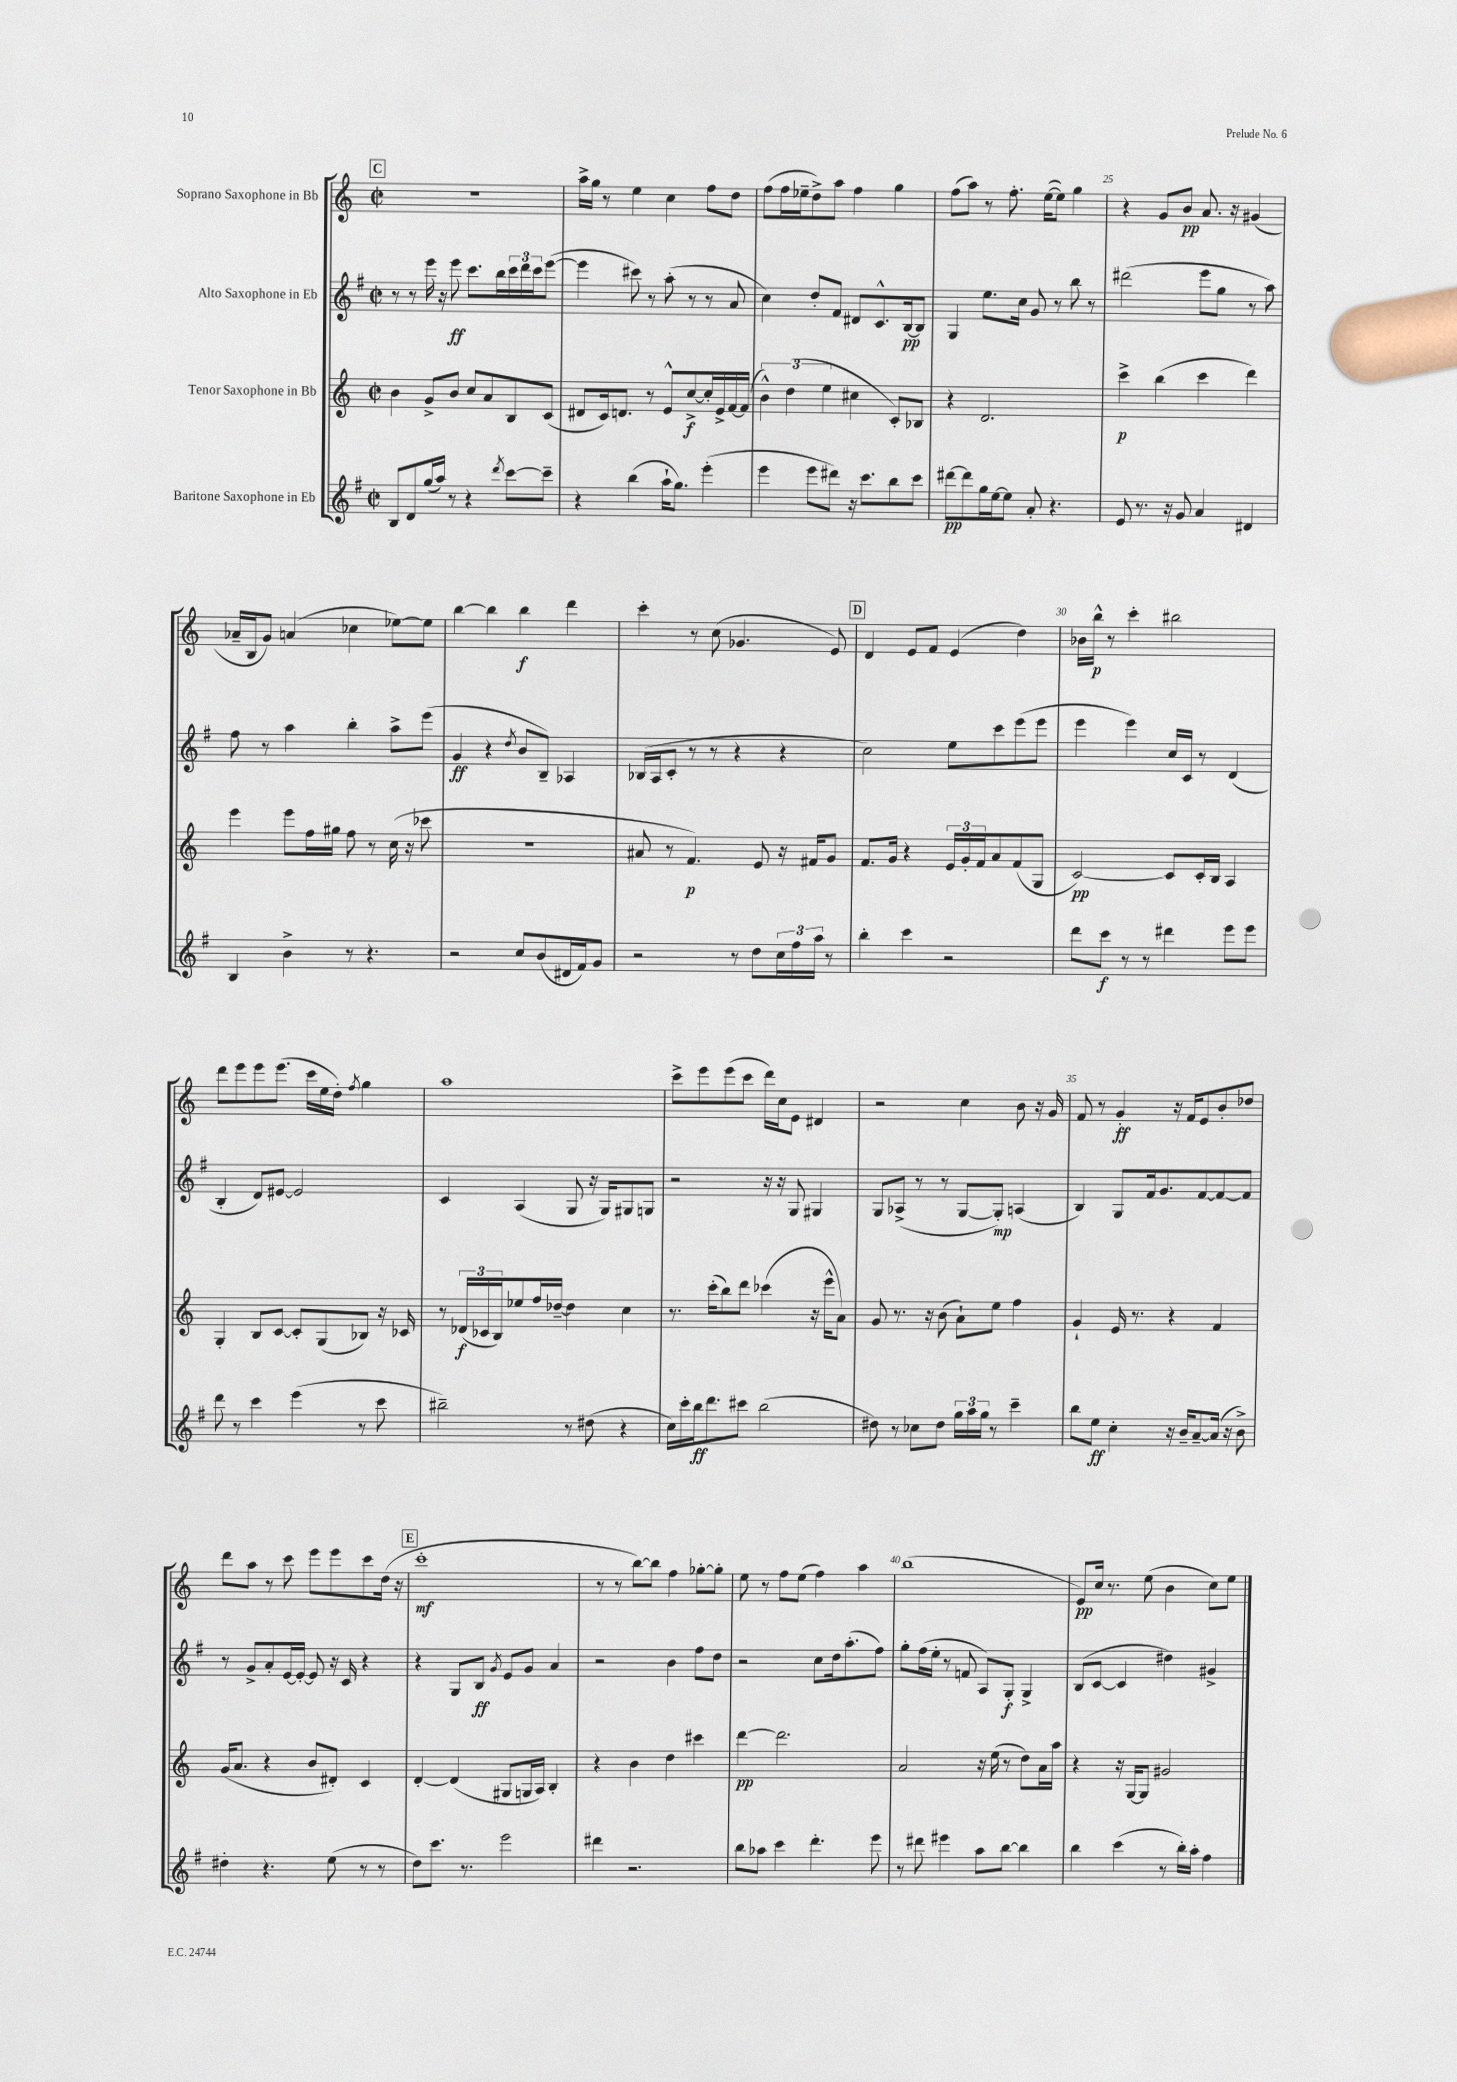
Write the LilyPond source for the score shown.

<<
\new StaffGroup <<
\new Staff = "s0" \with { instrumentName = "Soprano Saxophone in Bb" } {
    \clef treble \key c \major \defaultTimeSignature \time 2/2
    \mark \markup { \box "C" } R1 |
    a''16-> g''16 r8 e''4 c''4 f''8 d''8 |
    f''8( f''16 ees''16-- d''8->) a''8 f''4 g''4 |
    f''8( a''8) r8 f''8.-. e''16~( e''8) g''4 |
    r4 g'8 b'8\pp a'8. r16 gis'4( |
    aes'16-- b16 g'8) a'4( ces''4 ees''8~) ees''8 |
    b''4~ b''4 b''4\f d'''4 |
    c'''4-. r8 c''8( ges'4. e'8) |
    \mark \markup { \box "D" } d'4 e'8 f'8 e'4( d''4) |
    bes'16 b''16-^\p r8 c'''4-. bis''2 |
    d'''8 e'''8 e'''8 e'''8.( c'''16 e''16 d''16-.) \acciaccatura { f''8 } g''4 |
    a''1 |
    c'''8-> e'''8 e'''8( c'''8 d'''16) c''16 e'8 dis'4 |
    r2 c''4 b'8 r16 g'16 |
    f'8 r8 g'4-.\ff r16 f'16 e'8 b'8-. des''8 |
    d'''8 a''8 r8 c'''8 e'''8 e'''8 c'''8 d''16( r16 |
    \mark \markup { \box "E" } c'''1-.\mf |
    r8 r8 b''8~) b''8 f''4 ges''8~-. ges''8-. |
    e''8 r8 f''8 e''8( f''4) a''4 |
    b''1( |
    e'8\pp) c''16 r8. e''8( b'4 c''8) e''8 \bar "|." |
}
\new Staff = "s1" \with { instrumentName = "Alto Saxophone in Eb" } {
    \clef treble \key g \major \defaultTimeSignature \time 2/2
    \mark \markup { \box "C" } r8 r8 e'''16 r16 e'''8\ff c'''8. b''16 \tuplet 3/2 { c'''16 d'''16 c'''16 } e'''8~( |
    e'''4 cis'''8) r8 a''8-.( r8 r8 a'8 |
    c''4) d''8-. fis'8 dis'8 c'8.-^ b16~\pp b8 |
    g4 e''8. c''16 g'8 r8 b''8 r8 |
    dis'''2( e'''8 g''8 r8 a''8) |
    fis''8 r8 a''4 b''4-. a''8-> e'''8( |
    g'4\ff r4 \acciaccatura { d''8 } b'8 b8--) aes4 |
    bes16( a16 c'8-. r8 r8 r4 r4 |
    \mark \markup { \box "D" } c''2) e''8 c'''8 e'''8( e'''8 |
    e'''4 e'''4) c''16 c'16 r8 d'4( |
    b4-. d'8) eis'8~ eis'2 |
    c'4 a4( g8 r16 g16) gis8 g8 |
    r2 r16 r16 g8 gis4 |
    g8 aes8->( r8 r8 g8~ g8-.\mp) a4( |
    b4) g8 fis'16 g'8. fis'8~ fis'8~ fis'8 |
    r8 g'8-> a'8-. e'16~ e'16~-. e'8 r16 c'16 r4 |
    \mark \markup { \box "E" } r4 g8 b8\ff \acciaccatura { g'8 } e'8 g'8 a'4 |
    r2 b'4 fis''8 d''8 |
    r2 c''8 d''16 a''8.-.( fis''8) |
    g''8-. fis''16( e''16-. r8 f'8 a8) g8-.\f g4-> |
    b8( c'8~ c'4 dis''4) gis'4-> \bar "|." |
}
\new Staff = "s2" \with { instrumentName = "Tenor Saxophone in Bb" } {
    \clef treble \key c \major \defaultTimeSignature \time 2/2
    \mark \markup { \box "C" } b'4 g'8-> b'8 c''8 a'8 b8 c'8( |
    dis'8 c'16) d'8. r8 e'8-^ c''8~->\f c''16-. e'16-> f'16~ f'16( |
    \tuplet 3/2 { b'4-^) d''4( e''4 } cis''4 c'8-.) bes8 |
    r4 d'2. |
    c'''4->\p b''4( c'''4 d'''4) |
    e'''4 e'''8 f''16 gis''16 f''8 r8 c''16( r16 ces'''8 |
    R1 |
    ais'8 r8 f'4.\p) e'8 r16 fis'16 g'8 |
    \mark \markup { \box "D" } f'8. g'16 r4 \tuplet 3/2 { e'16 g'16-. f'16 } a'8 f'8( g8 |
    c'2~\pp) c'8 c'16-. b16 a4 |
    g4-. b8 c'8~ c'8-. g8( bes8) r16 ces'16 |
    r8 \tuplet 3/2 { des'16\f( ces'16 b16) } ees''8 f''16 des''16~-- des''4 c''4 |
    r8. c'''16-.( b''8) d'''8 ces'''4( r16 e'''16-^ a'8) |
    g'8 r8. r16 b'8( a'8-!) e''8 f''4 |
    g'4-! e'16 r8. r4 f'4 |
    g'16( a'8. r4 b'8 dis'8-.) c'4 |
    \mark \markup { \box "E" } d'4~-. d'4( gis8 g16 a16) b4-. |
    r4 b'4 d''4 cis'''4 |
    d'''4~\pp d'''2. |
    a'2 r16 e''16( r8 d''8) a'16 a''16 |
    r4 r16 g16~ g8 gis'2 \bar "|." |
}
\new Staff = "s3" \with { instrumentName = "Baritone Saxophone in Eb" } {
    \clef treble \key g \major \defaultTimeSignature \time 2/2
    \mark \markup { \box "C" } b8 d'8 g''16( a''16) r8 r4 \acciaccatura { d'''8 } c'''8~ c'''8-- |
    r4 b''4( a''16-! g''8.) e'''4-.( |
    e'''4 e'''8 dis'''8) r16 c'''8. b''8 c'''8 |
    dis'''8~\pp dis'''8 g''16 e''16~ e''8 a'8-. r4. |
    e'8 r8. r16 g'8 a'4 dis'4 |
    b4 b'4-> r8 r4. |
    r2 c''8 b'8( dis'16 fis'16) g'8 |
    r2 r8 d''8 \tuplet 3/2 { c''16 fis''16 a''16 } r8 |
    \mark \markup { \box "D" } b''4-. c'''4 r2 |
    d'''8 c'''8\f r8 r8 dis'''4 e'''8 e'''8 |
    d'''8 r8 c'''4 e'''4( r8 c'''8 |
    bis''2--) r8 dis''8( r4 |
    c''16) c'''16-. b''16\ff d'''8. cis'''8 b''2( |
    dis''8) r8 ces''8 dis''8 \tuplet 3/2 { g''16 a''16 g''16 } r8 c'''4-- |
    b''8 e''8\ff c''4-. r16 b'16-- a'8~-- a'16( r16 b'8->) |
    dis''4-. r4. e''8( r8 r8 |
    \mark \markup { \box "E" } d''8) c'''8. r8. e'''2 |
    dis'''4 r2. |
    b''8 aes''8 c'''4 d'''4.-. e'''8 |
    r8 dis'''8 eis'''4 a''8 b''8~ b''4 |
    b''4 c'''4( r8 b''16-.) a''16-. fis''4 \bar "|." |
}
>>
>>
\layout { \context { \Score currentBarNumber = #21 \override BarNumber.break-visibility = ##(#f #t #t) barNumberVisibility = #(every-nth-bar-number-visible 5) } }
